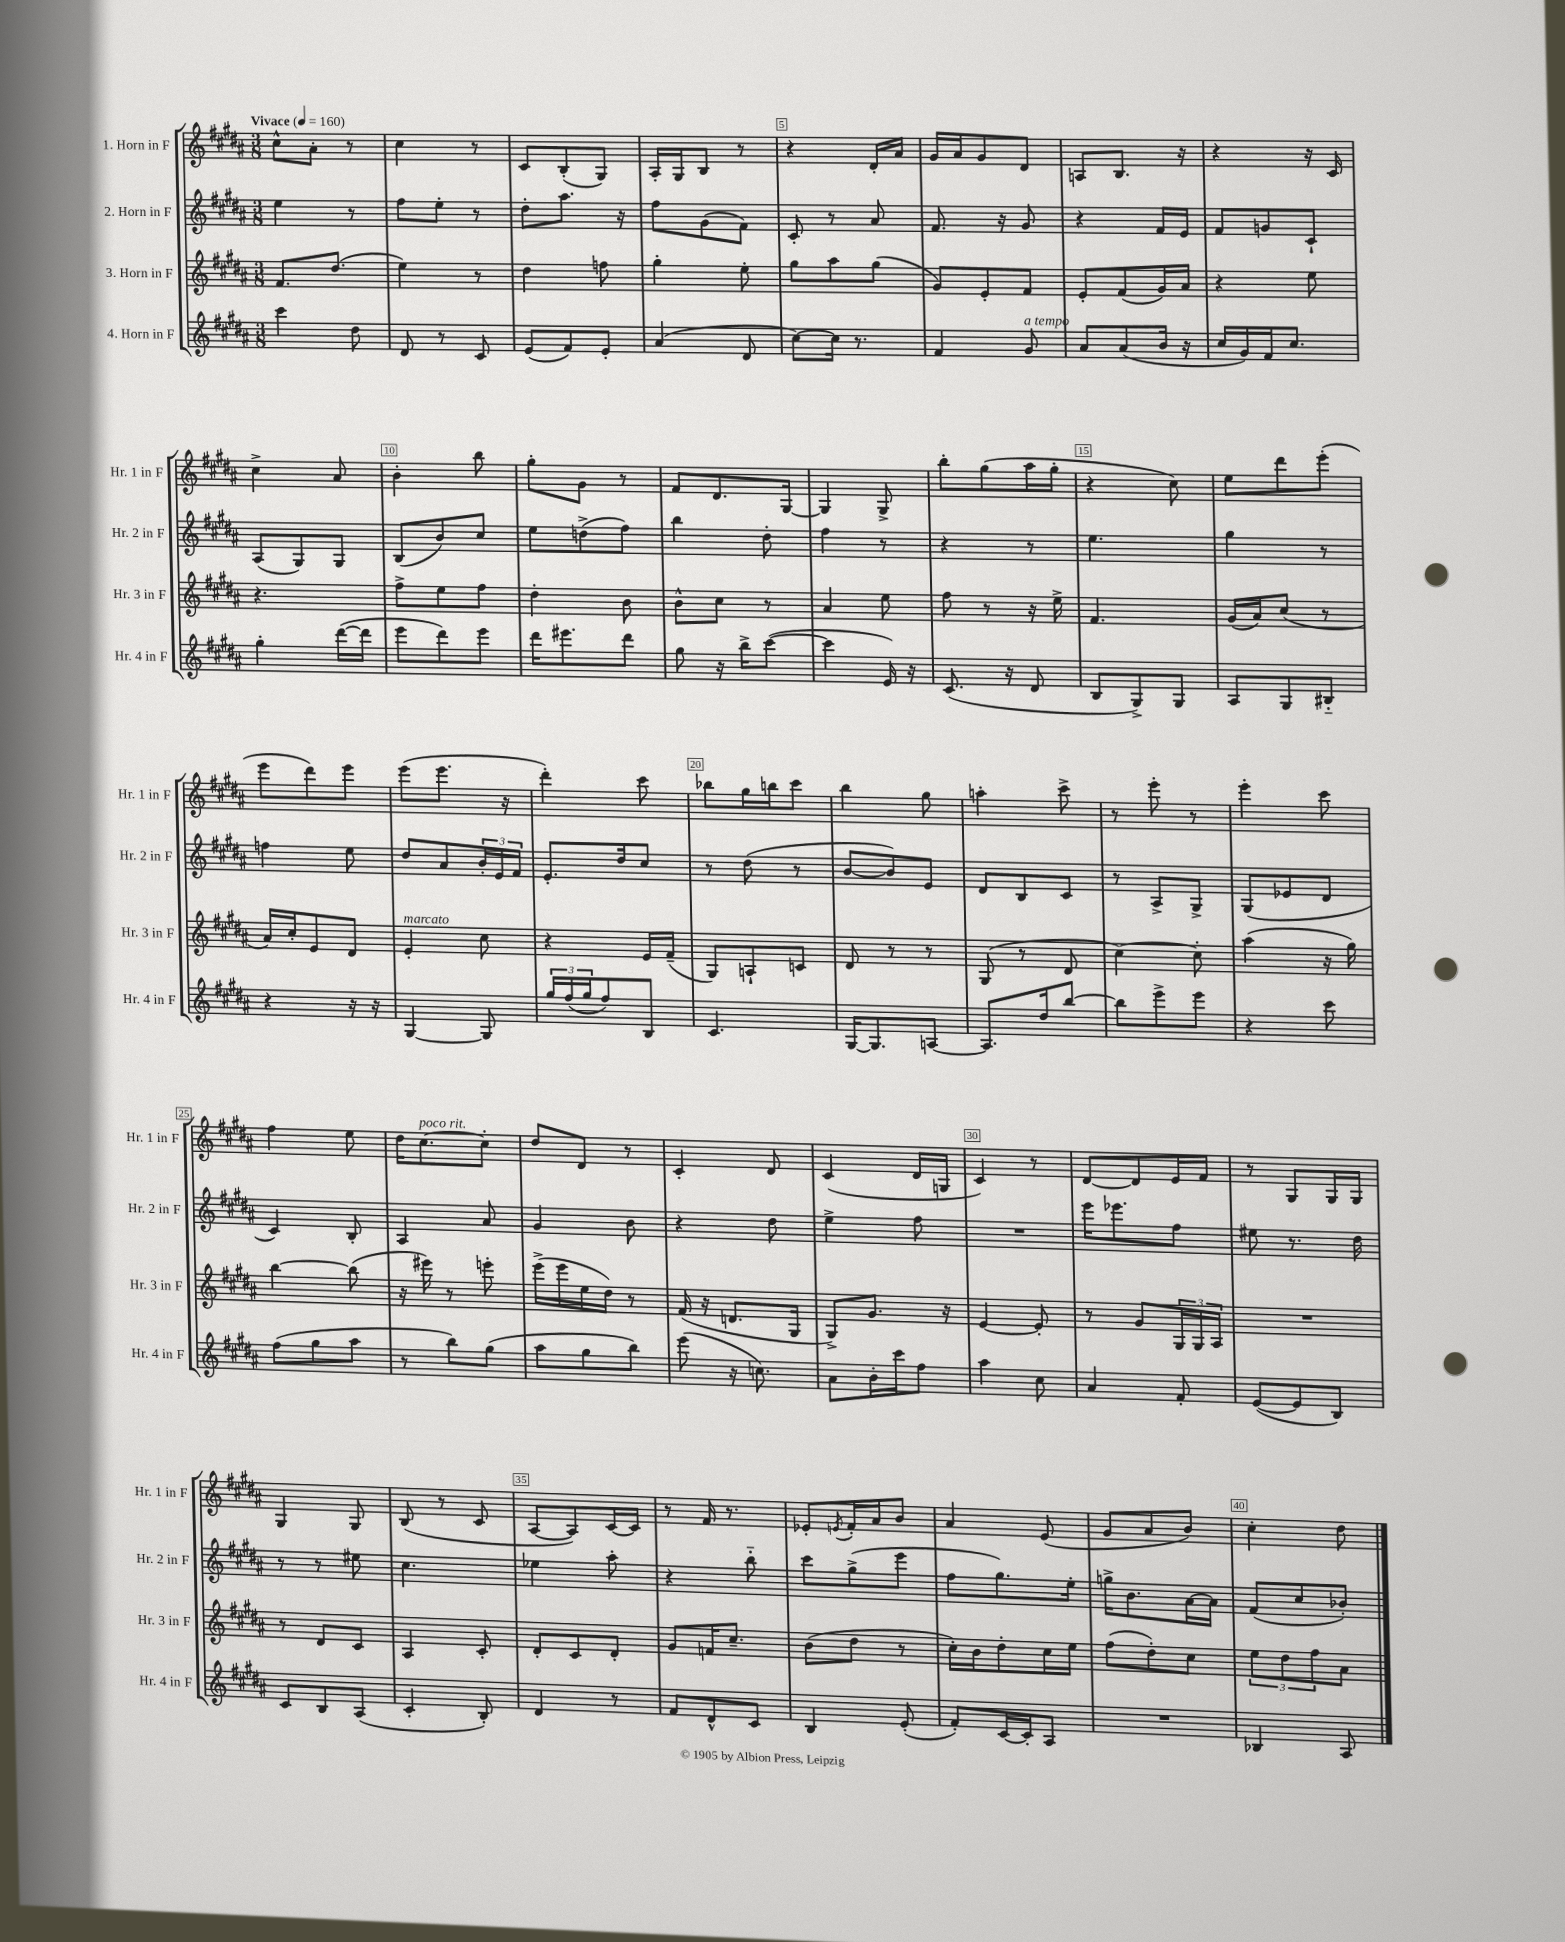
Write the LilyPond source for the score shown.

<<
\new StaffGroup <<
\new Staff = "s0" \with { instrumentName = "1. Horn in F" shortInstrumentName = "Hr. 1 in F" } {
    \clef treble \key b \major \numericTimeSignature \time 3/8 \tempo "Vivace" 4 = 160
    cis''8-^ ais'8-. r8 |
    cis''4 r8 |
    cis'8 b8-.( gis8) |
    ais16-. gis16 b8 r8 |
    r4 dis'16-. ais'16 |
    gis'16 ais'16 gis'8 dis'8 |
    a8 b8. r16 |
    r4 r16 cis'16 |
    cis''4-> ais'8 |
    b'4-. b''8 |
    gis''8-. gis'8 r8 |
    fis'8 dis'8. gis16~ |
    gis4 gis8-> |
    b''8-. gis''8( ais''16 gis''16-. |
    r4 cis''8) |
    e''8 dis'''8 e'''8-.( |
    e'''8 dis'''8) e'''8 |
    e'''8( e'''8. r16 |
    dis'''4-.) cis'''8 |
    bes''8 gis''16 b''16 cis'''8 |
    b''4 gis''8 |
    a''4-. cis'''8-> |
    r8 e'''8-. r8 |
    e'''4-. cis'''8 |
    fis''4 e''8 |
    dis''16 cis''8.~^\markup { \italic "poco rit." } cis''8-. |
    dis''8 dis'8 r8 |
    cis'4-. dis'8 |
    cis'4( dis'16 g16 |
    cis'4) r8 |
    dis'8~ dis'8 e'16 fis'16 |
    r8 gis8 gis16 gis16 |
    gis4 gis8 |
    b8( r8 cis'8 |
    ais8~ ais8) cis'16~ cis'16 |
    r8 fis'16 r8. |
    ees'8-. \acciaccatura { e'8 } fis'16-. ais'16 b'8 |
    ais'4 e'8( |
    gis'8 ais'8 b'8) |
    cis''4-. dis''8 \bar "|." |
}
\new Staff = "s1" \with { instrumentName = "2. Horn in F" shortInstrumentName = "Hr. 2 in F" } {
    \clef treble \key b \major \numericTimeSignature \time 3/8
    e''4 r8 |
    fis''8 e''8-. r8 |
    dis''8-. ais''8. r16 |
    fis''8 gis'8( fis'8) |
    cis'8-. r8 ais'8 |
    fis'8. r16 gis'8 |
    r4 fis'16 e'16 |
    fis'8 g'8 cis'8-! |
    ais8( gis8) gis8 |
    b8( b'8) cis''8 |
    e''8 d''8->( fis''8) |
    b''4 dis''8-. |
    fis''4 r8 |
    r4 r8 |
    e''4. |
    gis''4 r8 |
    f''4 e''8 |
    dis''8 ais'8 \tuplet 3/2 { b'16-. e'16 fis'16 } |
    e'8.-. dis''16 cis''8 |
    r8 dis''8( r8 |
    b'8~ b'8) e'8 |
    dis'8 b8 cis'8 |
    r8 ais8-> gis8-> |
    gis8( ees'8 dis'8 |
    cis'4) b8-. |
    ais4 ais'8 |
    gis'4 b'8 |
    r4 dis''8 |
    e''4-> fis''8 |
    R4. |
    e'''16 ees'''8. fis''8 |
    eis''8 r8. dis''16 |
    r8 r8 eis''8 |
    cis''4. |
    ees''4 ais''8-. |
    r4 b''8-_ |
    cis'''8 gis''8->( e'''8 |
    fis''8 gis''8.) e''16-. |
    g''16-> b'8. ais'16~ ais'16 |
    fis'8( cis''8 bes'8-.) \bar "|." |
}
\new Staff = "s2" \with { instrumentName = "3. Horn in F" shortInstrumentName = "Hr. 3 in F" } {
    \clef treble \key b \major \numericTimeSignature \time 3/8
    fis'8. dis''8.( |
    e''4) r8 |
    dis''4 f''8 |
    gis''4-. e''8-. |
    gis''8 ais''8 gis''8( |
    gis'8) e'8-. fis'8 |
    e'8-. fis'8( gis'16) ais'16 |
    r4 e''8 |
    r4. |
    fis''8-> e''8 fis''8 |
    dis''4-. b'8 |
    b'8-^ cis''8 r8 |
    ais'4 e''8 |
    fis''8 r8 r16 e''16-> |
    fis'4. |
    gis'16( ais'16) cis''8( r8 |
    ais'16) cis''16-. e'8 dis'8 |
    e'4-.^\markup { \italic "marcato" } cis''8 |
    r4 e'16 fis'16--( |
    gis8) a8-! c'8 |
    dis'8 r8 r8 |
    gis8( r8 dis'8 |
    cis''4~) cis''8-. |
    ais''4( r16 gis''16) |
    b''4~ b''8( |
    r16 eis'''16) r8 e'''8-. |
    e'''16->( e'''16 e''16 dis''16) r8 |
    fis'16( r16 d'8. gis16 |
    gis8->) gis'8. r16 |
    e'4~ e'8-. |
    r8 gis'8 \tuplet 3/2 { gis16 gis16 ais16 } |
    R4. |
    r8 dis'8 cis'8 |
    ais4 cis'8-. |
    dis'8-. cis'8 dis'8-. |
    gis'8 f'16 cis''8.-- |
    b'8( dis''8 r8 |
    cis''16-.) b'16 dis''8-. cis''16 e''16 |
    fis''8( dis''8-.) cis''8 |
    \tuplet 3/2 { e''8 dis''8 fis''8 } ais'8 \bar "|." |
}
\new Staff = "s3" \with { instrumentName = "4. Horn in F" shortInstrumentName = "Hr. 4 in F" } {
    \clef treble \key b \major \numericTimeSignature \time 3/8
    cis'''4 dis''8 |
    dis'8 r8 cis'8 |
    e'8( fis'8) e'8-. |
    ais'4( dis'8 |
    cis''8~) cis''16 r8. |
    fis'4 gis'8^\markup { \italic "a tempo" } |
    ais'8 ais'8( b'16 r16 |
    cis''16 gis'16) fis'16 cis''8. |
    gis''4-. dis'''16~( dis'''16 |
    e'''8 dis'''8) e'''8 |
    dis'''16 eis'''8. dis'''8 |
    gis''8 r16 b''16-> cis'''8~( |
    cis'''4 e'16) r16 |
    cis'8.( r16 dis'8 |
    b8 gis8->) gis8 |
    ais8 gis8 bis8-_ |
    r4 r16 r16 |
    gis4~ gis8 |
    \tuplet 3/2 { gis''16 fis''16( gis''16 } fis''8) b8 |
    cis'4. |
    gis16~ gis8. a8~ |
    a8. dis''16 b''8~ |
    b''8 e'''8-> e'''8 |
    r4 cis'''8 |
    fis''8( gis''8 ais''8 |
    r8 b''8) gis''8( |
    ais''8 gis''8 b''8) |
    e'''8( r16 c''8.) |
    ais'8 b'16-. cis'''16 fis''8 |
    ais''4 cis''8 |
    ais'4 fis'8-. |
    e'8~( e'8 b8) |
    cis'8 b8 ais8( |
    cis'4-. b8-.) |
    dis'4 r8 |
    fis'8 dis'8-^ cis'8 |
    b4 e'8-.( |
    fis'8-.) cis'16~ cis'16-. ais8 |
    R4. |
    bes4 ais8 \bar "|." |
}
>>
>>
\layout { \context { \Score \override BarNumber.break-visibility = ##(#f #t #t) barNumberVisibility = #(every-nth-bar-number-visible 5) \override BarNumber.stencil = #(make-stencil-boxer 0.1 0.3 ly:text-interface::print) } }
